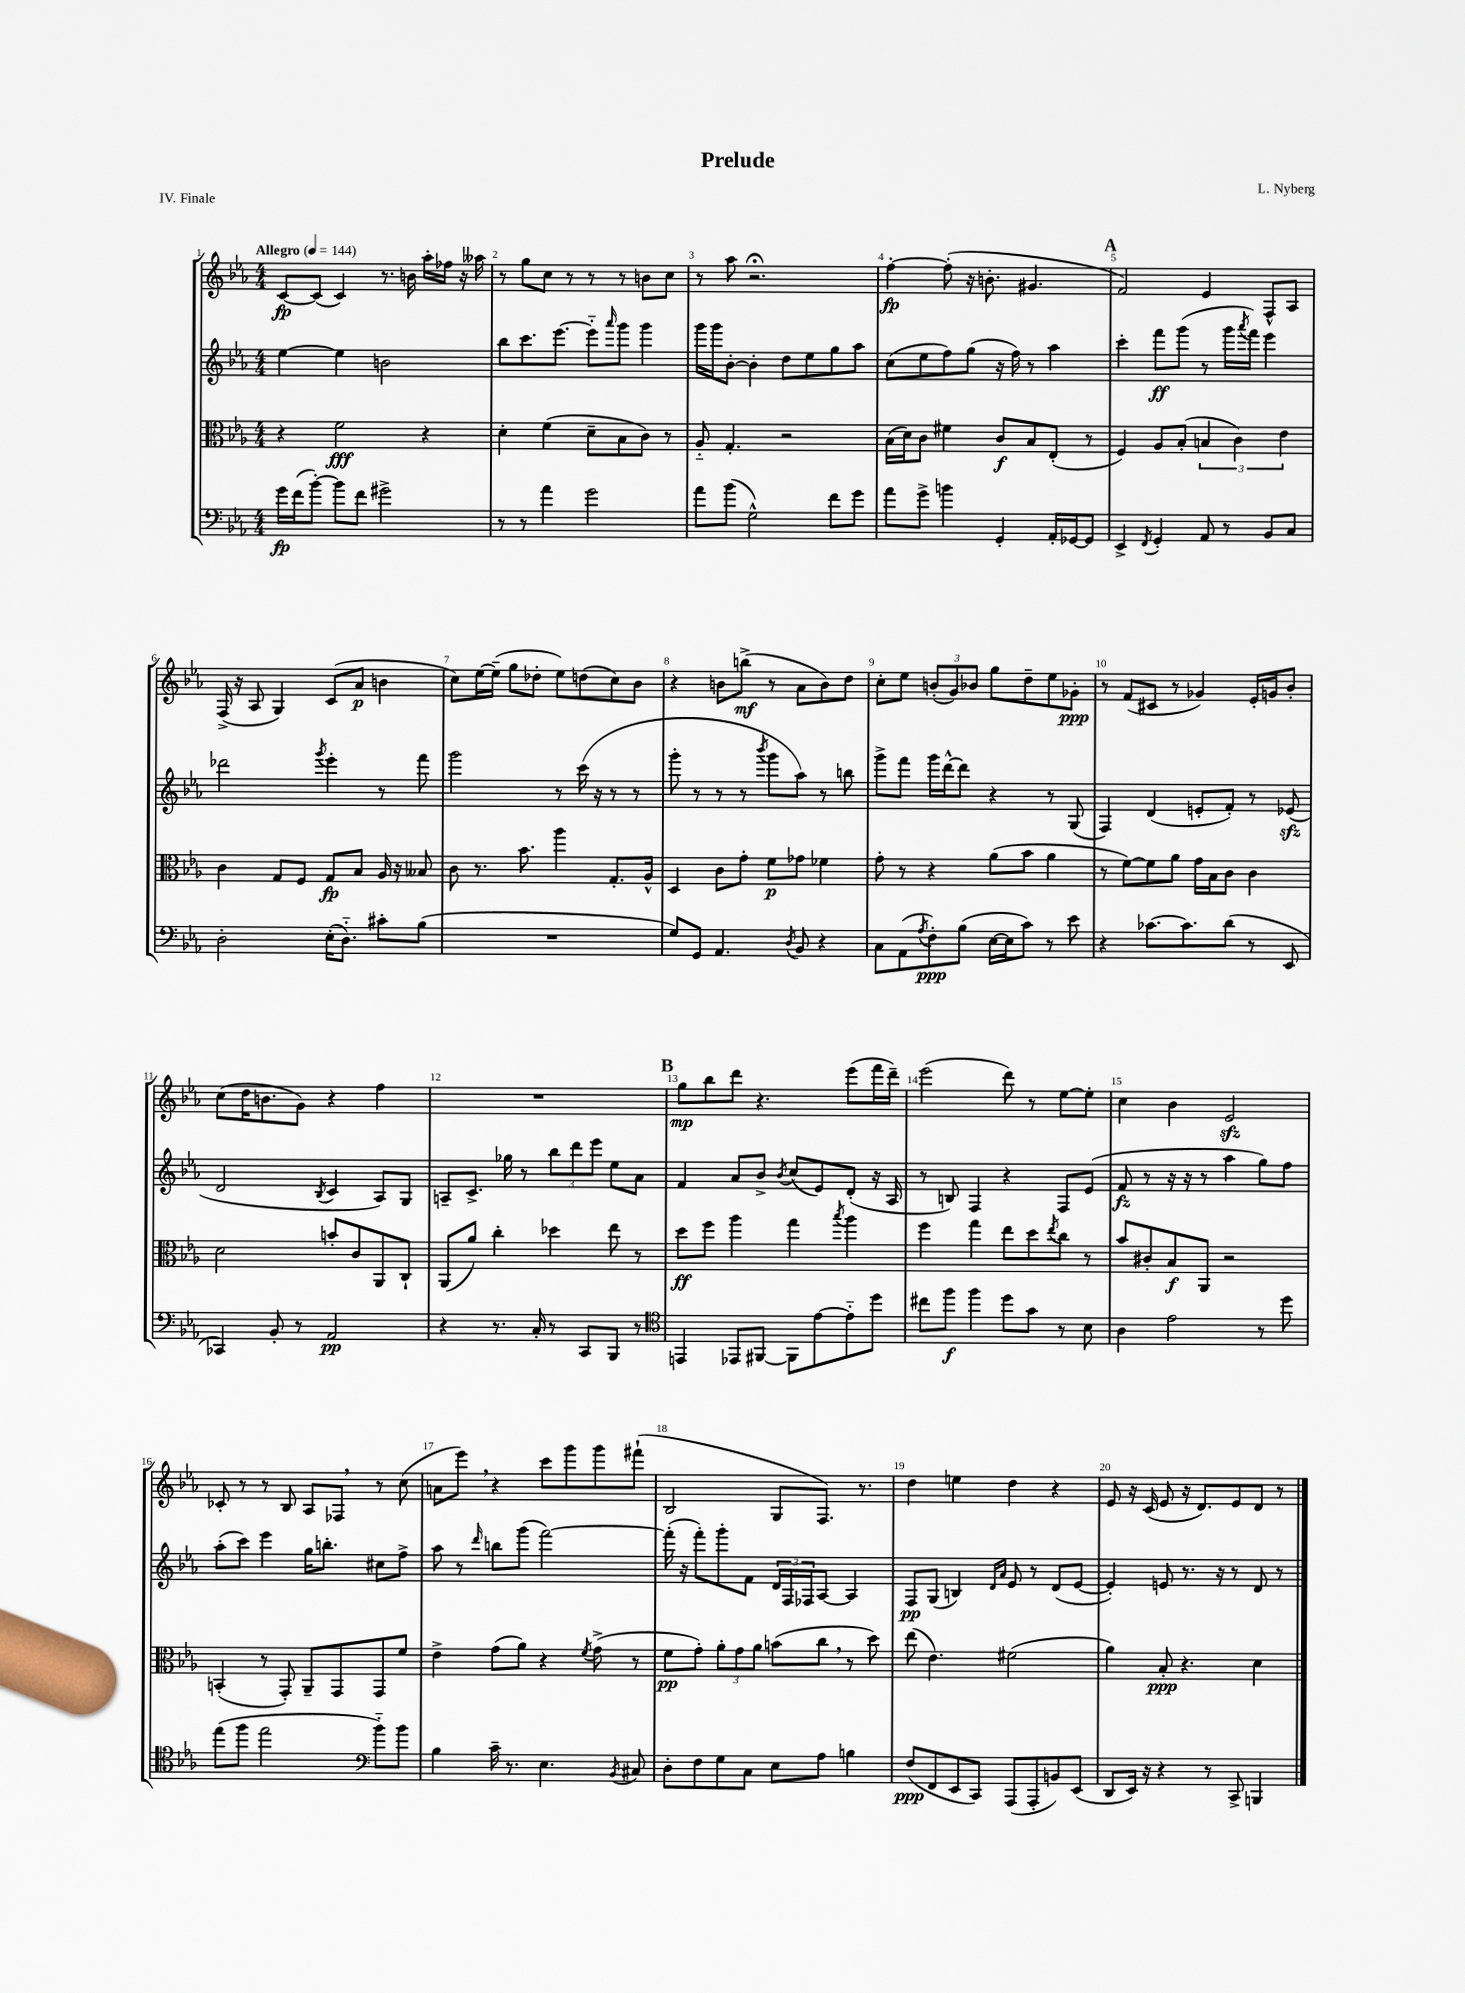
\header { title = "Prelude" composer = "L. Nyberg" piece = "IV. Finale" }
<<
\new StaffGroup <<
\new Staff = "s0" {
    \clef treble \key ees \major \numericTimeSignature \time 4/4 \tempo "Allegro" 4 = 144
    c'8~\fp c'8( c'4) r8. b'16 aes''16-. fes''16 r16 aeses''16 |
    r8 g''8 c''8 r8 r8 r8 b'8 c''8 |
    r8 aes''8 r2.\fermata |
    f''4~-.\fp f''8-.( r16 b'8.-. gis'4. |
    \mark \markup { \bold "A" } f'2) ees'4 f8-^ aes8 |
    f16->( r16 aes8 g4) c'8( aes'8\p b'4 |
    c''8) ees''16~ ees''16--( g''8 des''8-. ees''8) d''8( c''8) bes'8 |
    r4 b'8 b''8->\mf( r8 aes'8 b'8) d''8 |
    c''8-. ees''8 \tuplet 3/2 { b'8-.( g'8) bes'8 } g''8 d''8-- ees''8 ges'8-.\ppp |
    r8 f'8( cis'8 r8 ges'4) ees'16-. g'16 bes'8-. |
    c''8( d''16 b'8. g'8) r4 f''4 |
    R1 |
    \mark \markup { \bold "B" } g''8\mp bes''8 d'''8 r4. ees'''8( f'''16 d'''16--) |
    ees'''2( d'''8) r8 ees''8~ ees''8-. |
    c''4 bes'4 ees'2\sfz |
    ces'8-. r8 r8 bes8 aes8 fes8 \breathe r8 c''8( |
    a'8 ees'''8) \breathe r4 c'''8 g'''8 g'''8 fis'''8-!( |
    bes2 g8 f8.) r8. |
    d''4 e''4 d''4 r4 |
    ees'8 r16 c'16( ees'8 r16 d'8.) ees'8 d'8 r8 \bar "|." |
}
\new Staff = "s1" {
    \clef treble \key ees \major \numericTimeSignature \time 4/4
    ees''4~ ees''4 b'2 |
    bes''8 c'''8. ees'''8.~ ees'''8-_ \grace { aes'''16 } g'''8 g'''4 |
    g'''16 g'''16 bes'8~-. bes'4-. d''8 ees''8 g''8 aes''8 |
    c''8( ees''8 f''8) g''8( r16 f''16) r8 aes''4 |
    \mark \markup { \bold "A" } c'''4-. f'''8\ff g'''8( r8 g'''16 \acciaccatura { aes'''8 } f'''16) ees'''4 |
    des'''2 \acciaccatura { g'''8 } ees'''4-. r8 f'''8 |
    g'''2 r8 c'''16( r16 r8 r8 |
    g'''8-. r8 r8 r8 \acciaccatura { bes'''8 } g'''8 aes''8) r8 b''8 |
    g'''8-> f'''8 g'''16 d'''16~-^ d'''8 r4 r8 g8( |
    f4) d'4( e'8-. f'8-.) r8 ees'8\sfz( |
    d'2 \acciaccatura { bes8 } c'4 aes8) g8 |
    a8-- c'8.-> ges''16 r8 \tuplet 3/2 { bes''8 d'''8 ees'''8 } ees''8 aes'8 |
    \mark \markup { \bold "B" } f'4 aes'8 bes'8-> \acciaccatura { bes'8 } c''8( ees'8) d'8-.( r16 aes16 |
    r8 b8) f4 r4 f8 ees'8( |
    f'8\fz r8 r16 r16 r8 aes''4 g''8) f''8 |
    aes''8-.( c'''8) ees'''4 g''16 b''8.-. cis''8 f''8-> |
    aes''8 r8 \grace { d'''16 } b''8 g'''8( f'''2~) |
    f'''16-.( r16 f'''8-.) g'''8-. f'8 \tuplet 3/2 { d'16 f16 fes16 } aes8~ aes4 |
    f8\pp g8( b4) \grace { d'16 aes'16 } ees'8 r8 d'8( ees'8~ |
    ees'4-.) e'8 r8. r16 r8 d'8 r8 \bar "|." |
}
\new Staff = "s2" {
    \clef alto \key ees \major \numericTimeSignature \time 4/4
    r4 f'2\fff r4 |
    d'4-. f'4( d'8-- bes8 c'8) r8 |
    aes8-_ g4.-. r2 |
    bes16( d'16) c'8 fis'4 c'8\f bes8 ees8-.( r8 |
    \mark \markup { \bold "A" } f4) aes8 bes8-.( \tuplet 3/2 { b4 c'4) ees'4 } |
    c'4 g8 f8 g8\fp bes8 aes16 r16 beses8 |
    c'8 r8. bes'8. aes''4 g8.-. aes16-^ |
    d4 c'8 g'8-. f'8\p ges'8 fes'4 |
    g'8-. r8 r4 aes'8( bes'8 aes'4 |
    r8 f'8~) f'8 aes'8 g'16 bes16 c'8 c'4 |
    d'2 b'8-. c'8 aes,8 c8-! |
    aes,8( aes'8) c''4-. des''4 ees''8 r8 |
    \mark \markup { \bold "B" } d''8\ff f''8 aes''4 g''4 \acciaccatura { bes''8 } aes''4 |
    f''4 g''4 ees''8 d''8 \acciaccatura { ees''8 } c''8 r8 |
    bes'8 cis'8-. bes8\f aes,8 r2 |
    b,4-.( r8 g,8-.) aes,8-- g,8 g,8 f'8 |
    ees'4-> g'8( aes'8) r4 \acciaccatura { f'8 } g'8->( r8 |
    f'8\pp g'8-.) \tuplet 3/2 { aes'8-. g'8 aes'8 } b'8( c''8 \breathe r8 d''8) |
    ees''8( ees'4.) fis'2( |
    aes'4) bes8-.\ppp r4. d'4 \bar "|." |
}
\new Staff = "s3" {
    \clef bass \key ees \major \numericTimeSignature \time 4/4
    g'16\fp f'16( bes'8~-.) bes'8 f'8 gis'2-> |
    r8 r8 aes'4 g'2 |
    aes'8 bes'8( g2-^) f'8 g'8 |
    aes'8 g'8-> b'4 g,4-. aes,16-. ges,16~ ges,8 |
    \mark \markup { \bold "A" } ees,4-> \acciaccatura { f,8 } g,4-. aes,8 r8 bes,8 c8 |
    d2-. ees16-.( d8.-_) cis'8-. bes8( |
    R1 |
    g8) g,8 aes,4. \acciaccatura { d8 } bes,8 r4 |
    c8 aes,8( \acciaccatura { aes8 } f8-.\ppp) bes8( ees16~ ees16 c'8) r8 ees'8 |
    r4 ces'8.~ ces'8. d'8( r8 ees,8 |
    ces,4) bes,8-. r8 aes,2\pp |
    r4 r8. c16-. r8 c,8 bes,,8 r8 |
    \mark \markup { \bold "B" } \clef tenor e,4 ees,8 fis,8~ fis,8 ees'8~ ees'8-_ d''8 |
    cis''8 f''8\f f''4 d''8 g'8 r8 bes8 |
    aes4 ees'2 r8 d''8 |
    ees''8( f''8 ees''2 \clef bass bes'8-_) bes'8 |
    bes4 c'16-- r8. ees4. \acciaccatura { bes,8 } cis8 |
    d8-. f8 g8 c8 ees8 aes8 b4 |
    f8\ppp( f,8 ees,8 c,8) aes,,8( aes,,8-. b,8) ees,8( |
    d,8 ees,16) r16 r4 r8 c,8-> b,,4 \bar "|." |
}
>>
>>
\layout { \context { \Score \override BarNumber.break-visibility = ##(#f #t #t) barNumberVisibility = #all-bar-numbers-visible } }
